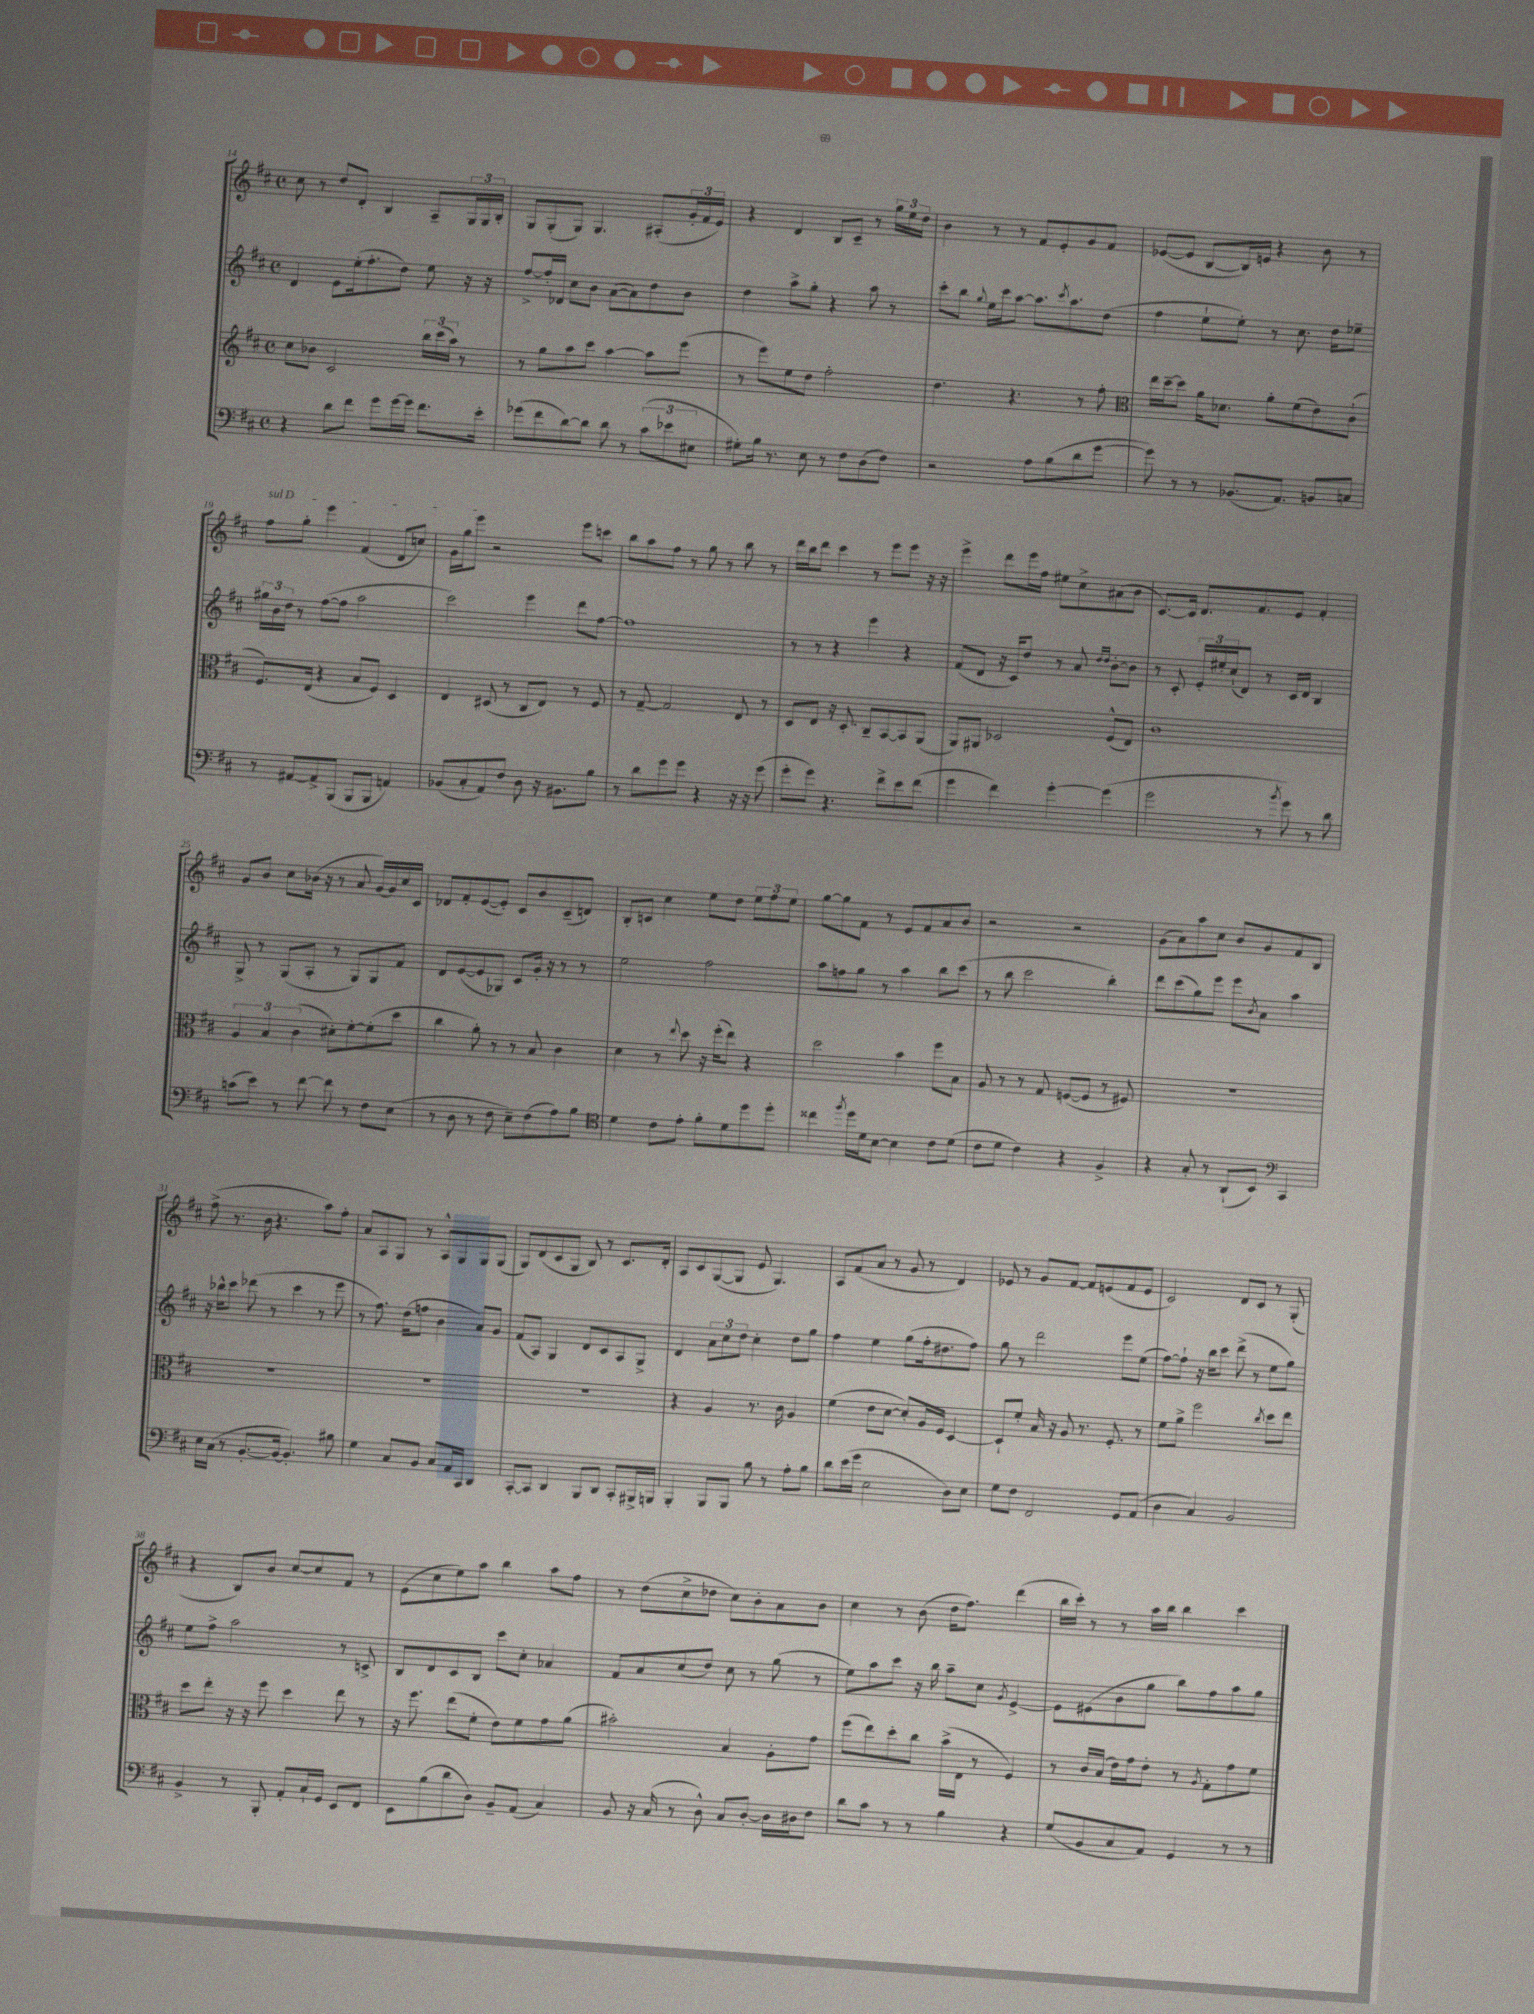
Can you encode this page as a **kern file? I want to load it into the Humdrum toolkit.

**kern	**kern	**kern	**kern
*part4	*part3	*part2	*part1
*staff4	*staff3	*staff2	*staff1
*clefF4	*clefG2	*clefG2	*clefG2
*k[f#c#]	*k[f#c#]	*k[f#c#]	*k[f#c#]
*M4/4	*M4/4	*M4/4	*M4/4
*met(c)	*met(c)	*met(c)	*met(c)
=14	=14	=14	=14
4r	8cc#\L	4d/	8cc#\
.	8b-X\J	.	8r
8d\L	2c#/	8e\L	8dd/L
8f#\J	.	(16ee'\k	8d'/J
.	.	8.ff#'\	.
8g\L	.	.	4B/
[16g\L	.	8dd\J)	.
16g\JJ]	.	.	.
8.f#\L	24bb\LL	8ee\	8A~/L
.	(24ccc#\	.	.
.	24aa\JJ)	.	.
.	8r	16r	24G/L
.	.	.	24G/
16e'\Jk	.	16r	.
.	.	.	24B'/JJ
=15	=15	=15	=15
(8g-X\L	8r	[8ff#^/L	8G/L
8f#\	8gg\L	16ff#'/L]	(8G'/
.	.	16d-X/JJ	.
[8d\)	8aa\	8cc#\L	8G/J)
8d\J]	8ccc#\J	8b\J	4.G/
8d\	[4aa\	([8a\L	.
8r	.	8a\])	.
(12c#\L	8aa\L]	8dd\	(8A#X'/L
12e-X\	.	.	.
.	(8eee\J	8b\J	24g'/L
12E#X\J	.	.	24f#/
.	.	.	24e/JJ)
=16	=16	=16	=16
8G#X'\L)	8r	4dd\	4r
16B\Jk	8eee\L)	.	.
8.r	.	.	.
.	8ee\	8aa^\L	4d/
8E\	8dd\J	8gg'\J	.
8r	2ff#'\	4r	8B/L
8F#\L	.	.	8c#~/J
(8D\	.	8aa\	8r
8F#\J)	.	8r	24gg\LL
.	.	.	24ee\
.	.	.	24dd\JJ
=17	=17	=17	=17
2r	4.dd\	8ccc#'\L	4b\
.	.	8bb\J	.
.	.	8qqgg/	.
.	.	16ee\LL	8r
.	.	16ccc#\J	.
.	4.r	[8aa\J	8r
8A\L	.	8.aa\L]	8f#/L
(8B\	.	.	8e'/
.	.	8qccc#/	.
.	.	8.aa\	.
8d\	8r	.	8g/
[8g\J	8ff#'\	(8dd\J	8f#/J
=18	=18	=18	=18
*	*clefC3	*	*
8g\])	16ee\LL	4ff#\	([8e-X/L
.	[16dd~\J	.	.
8r	8dd\J]	.	8e-/J]
8r	16a\KL	8ee`\L	[8B/L
.	8.d-X\J	.	.
(8.BB-X/L	.	8ee'\J)	16B/L])
.	.	.	16en/JJ
.	8a'\L	8r	4r
8.AA/J)	.	.	.
.	(8f#\	8.cc#\	.
8BBn/L	8e\)	.	8b\
.	.	16dd\KL	.
8Cn/J	(8c#`\J	8ee-X~\J	8r
!!LO:LB:g=z
=19	=19	=19	=19
!	!	!	!LO:TX:a:i:t=sul D
8r	8.F#/L)	24gg#X\LL	8ff#\L
.	.	24b\	.
.	.	24dd\JJ	.
[8AA#X/L	.	8r	8gg'\J
.	(16E/Jk	.	.
8AA#^/]	4r	([8ff#\L	4eee\
(8BBB/J	.	8ff#\J]	.
8BBB/L	8B/L	2aa\	(4f#/
8BBB/J	8F#/J)	.	.
4AAn/)	4D/	.	8d/L
.	.	.	8ccn/J)
=20	=20	=20	=20
(8BB-X/L	4E/	2ccc#\)	16g\LL
.	.	.	16gg\J
8C#'/	.	.	8eee\J
8AA/)	(8D#X/	.	2r
8F#/J	8r	.	.
8D\	8C#/L	4eee\	.
16r	8E/J)	.	.
8.BB#X\L	.	.	.
.	8r	8ddd\L	8eee\L
8B\J	8F#/	[8ff#\J	8cccn\J
=21	=21	=21	=21
8r	8r	1ff#]	8bb\L
8d\L	[8G~/	.	8aa\
8g\	2G/]	.	8ff#\J
8g\J	.	.	8r
4r	.	.	8gg\
.	.	.	8r
16r	8E/	.	8bb\
16r	.	.	.
(8g\	8r	.	8r
=22	=22	=22	=22
8g'\L	8D/L	8r	16ddd\LL
.	.	.	16bb\J
8g\J)	8E/J	8r	8ddd\J
4.r	16r	4r	4ccc#\
.	8.D'/	.	.
.	8C#~/L	4eee\	8r
8f#^\L	[8BB/	.	8eee\L
8e\	8BB/]	4r	8eee\J
(8f#\J	(8AA/J	.	16r
.	.	.	16r
=23	=23	=23	=23
4g\	8AA/L)	(8f#/L	4eee^\
.	8AA#X/J	8d/J	.
4f#\)	2D-X/	16r	8ddd\L
.	.	16c#/KL)	.
.	.	8dd/J	16eee\L
.	.	.	16ff#\JJ
[4g'\	.	8r	8ee#X\L
.	.	8a/	8cc#^\
.	.	16qqdd/LL	.
.	.	16qqdd/JJ	.
(4g\]	(8F#^^/L	[8b'\L	(8a#X\
.	8E/J)	8b\J]	8b\J
=24	=24	=24	=24
2g\	1c#	8r	[8.c#/L)
.	.	8c#'/	.
.	.	.	16c#/Jk]
.	.	24e'/LL	8.d/L
.	.	24ee#X'/	.
.	.	(24cc#`/J	.
.	.	8d/J)	.
.	.	.	8.f#/
8r	.	8r	.
8qb/	.	.	.
8g\)	.	16c#/LL	8e/J
.	.	16d/JJ	.
8r	.	4B/	4f#'/
8d\	.	.	.
!!LO:LB:g=z
=25	=25	=25	=25
(8cn\L	6A/	8G^/	8g/L
8e\J)	.	8r	8b/J
.	6B/	.	.
8r	.	(8G/L	8cc#\L
.	(6c#\	.	.
[8f#\	.	8A'/J	(16b-X\Jk
.	.	.	16r
8f#\]	8d#X'\L)	8r	8r
8r	[8f#'\	8G/L)	8a/
8F#\L	(8f#'\]	8G/	[16g/LL)
.	.	.	16g/]
(8E\J	8dd\J	8f#/J	16cc#/
.	.	.	16c#/JJ
=26	=26	=26	=26
8r	4cc#\	8d/L	8d-X/L
8D\	.	([8e/	8f#'/
8r	8a'\)	8e/]	([8e/
8F#\	8r	8G-X/J)	8e'/J])
8E~\L)	8r	8c#/L	8c#/L
(8F#\	8B/	16g'/Jk	8b/
.	.	16r	.
8A\)	4c#\	8r	(8c#~/
8B\J	.	8r	8dn/J)
=27	=27	=27	=27
*clefC4	*	*	*
4d\	4d\	2ee\	8B'/L
.	.	.	8cn/J
8c#\L	8r	.	4cc#\
.	8qqee/	.	.
8e'\J	8dd\	.	.
8f#'\L	16r	2ff#\	8ee\L
.	(16ff#'\KL	.	.
8d\	8ee\J)	.	8dd\J
8dd\	4r	.	12ee\L
.	.	.	12ff#\
8dd'\J	.	.	.
.	.	.	12ee\J
=28	=28	=28	=28
4cc##X\	2dd\	8aa\L	[8gg\L
.	.	8ffn\	8gg\]
8qff#/	.	.	.
16dd\LL	.	8gg\J	8f#\J
16d\J	.	.	.
[8B\J	.	8r	8r
4B\]	4b\	4aa\	8e/L
.	.	.	8f#/
8c#\L	8ff#\L	8bb\L	8a/
(8d\J	8B\J	(8ccc#\J	8b/J
=29	=29	=29	=29
8c#\L	8A/	8r	2r
8d\J	8r	8bb\	.
4c#\)	8r	2ccc#\	.
.	8G/	.	.
4r	([8Fn/L	.	2r
.	8F/J]	.	.
4F#^/	8r	4bb'\)	.
.	8F#X/)	.	.
=30	=30	=30	=30
4r	1r	8ddd\L	(8g\L
.	.	(8ccc#\	8a\)
8G'/	.	8gg\)	8aa\
8r	.	8eee\J	8cc#\J
(8AA`/L	.	8eee\L	8b/L
.	.	8qb/	.
8BB/J)	.	8a\J	8g/
*clefF4	*	*	*
4CC#/	.	4aa\	8f#/
.	.	.	8B/J
!!LO:LB:g=z
=31	=31	=31	=31
16E\LL	1r	16r	(8ff#^\
(16C#\JJ	.	16bb-X^^\KL	.
8r	.	8ccc#\J	8.r
[8.BB'/L	.	(8ddd-X\	.
.	.	.	16b\
.	.	8r	4.r
16BB/Jk_	.	.	.
4.BB'/])	.	4ccc#\	.
.	.	8r	8aa\L)
8B#X\	.	8eee\	8ff#'\J
=32	=32	=32	=32
4G\	1r	8r	8a/L
.	.	8.ff#\)	8A/
8C#/L	.	.	8G/J
.	.	(16dd\KL	.
8BB/J	.	8ffn\J	8r
8C#/L	.	4b\	8A^^/L
16AA/L	.	.	8G/
16CC#/JJ	.	.	.
4DD/	.	8a/L)	8G/
.	.	8g/J	(8G/J
=33	=33	=33	=33
[8CC#'/L	1r	(8f#/L	8G/L)
8CC#/J]	.	8A/J)	(8d/
4DD/	.	4G/	8c#/
.	.	.	8G/J
8BBB/L	.	8d/L	8B/)
8DD/J	.	8c#/	8r
8CC#'/L	.	8A/	8.c#/L
16BBB#X^/L	.	8G^/J	.
16BBBn/JJ	.	.	16d'/Jk
=34	=34	=34	=34
4BBB'/	4r	4d/	8A/L
.	.	.	8c#/
8BBB/L	4A/	12a\L	([8G/
.	.	12cc#\	.
8BBB/J	.	.	8G/J]
.	.	12dd\J	.
8B\	8.r	4cc#'\	8e/
8r	.	.	4.G/)
.	16c#\	.	.
8A'\L	4A/	8dd\L	.
8B\J	.	8gg\J	.
=35	=35	=35	=35
8d\L	(4f#\	4ff#\	8A/L
(16e\L	.	.	(8f#/
16g\JJ	.	.	.
2E\	8e\L	4ee\	8a/J
.	[8d\J	.	8r
.	8d'/L])	(8gg\L	8g/
.	16A/L	16ff#'\k	8r
.	16F#/JJ	8.dd#X\	.
8D\L)	[4D/	.	4d/)
8E\J	.	8ff#\J)	.
=36	=36	=36	=36
8G\L	8D`/L]	8gg\	8e-X/
8F#\J	8f#'/J	8r	8r
2FF#/	16B/	2ddd\	8g/L
.	16r	.	.
.	8A/	.	[8f#/J
.	8.r	.	8f#/L]
.	.	.	(8en/
.	8.F#'/	.	.
8GG/L	.	8eee\L	8f#/
(8AA/J	8r	(8ee\J	8e/J
=37	=37	=37	=37
4D\	8f#\L	[8ff#\L)	2c#/)
.	8a^\J	8ff#`\J]	.
4C#/)	2ff#\	16r	.
.	.	16bb\KL	.
.	.	8ccc#\J	.
2BB/	.	(8ddd^\	8d/L
.	.	8r	8c#/J
.	8qcc#/	.	.
.	8dd\L	8ee\L	8r
.	8ee\J	8gg\J)	(8G'/
!!LO:LB:g=z
=38	=38	=38	=38
4BB^/	8dd\L	8ee\L	4r
.	8ee'\J	8ff#^\J	.
8r	16r	2aa\	8B/L)
.	16r	.	.
8BBB'/	8ff#\	.	8b/J
8AA'/L	4dd\	.	[8cc#/L
16C#`/L	.	.	8cc#/]
16GG/JJ	.	.	.
8EE/L	8ee\	8r	8f#/J
8FF#/J	8r	8cn^/	8r
=39	=39	=39	=39
8EE\L	16r	8B/L	(8e\L
.	8.ff#\	.	.
(8B\	.	8d/	8cc#\
8d\	(8ee\L	8c#/	8ee\)
8D\J)	8f#'\J	8B/J	8aa\J
8BB~/L	8e\L)	8ccc#\L	4bb\
(8AA/J	8f#\	8cc#'\J	.
4C#/)	8g\	4a-X/	8aa\L
.	(8a\J	.	8ff#\J
=40	=40	=40	=40
8BB/	2b#X'\)	8f#/L	8r
16r	.	8a/	(8dd\L
(16C#/	.	.	.
8r	.	(8cc#/	8cc#^\
8D^^\)	.	8dd/J)	8dd-X\J
8C#/L	4B/	8cc#\	8cc#\L)
[8D'/J	.	8r	8b'\
16D\LL]	8A'\L	(8gg\	8a\
16D#X\J	.	.	.
8F#\J	8g\J	8r	8b\J
=41	=41	=41	=41
8d\L	(8ff#\L	8ee\L)	4cc#\
8c#\J	8ee\)	8aa\	.
8r	8dd'\	8ccc#\J	8r
8r	8cc#\J	16r	(8b\
.	.	16bb\	.
4B\	(16b^\LL	8aa~\L	16dd\KL
.	16E\JJ	.	8.ff#\J)
.	8r	8cc#\J	.
.	.	8qg/	.
4r	4F#/)	[4e^/	(4ddd\
=42	=42	=42	=42
(8G/L	8r	8e\L]	16bb\LL
.	.	.	16ccc#'\JJ)
8BB/	16c#/LL	(8e#X\	8r
.	(16B/JJ	.	.
8C#/	16e\LL)	8b\	8r
.	16g\J	.	.
8AA/J)	8e'\J	8gg\J	16aa\LL
.	.	.	16bb\JJ
4GG/	8r	8bb\L)	4bb\
.	8qA/	.	.
.	8G'\L	8ff#\	.
8r	8g\	8aa\	4ccc#\
8r	8f#\J	8gg\J	.
==	==	==	==
*-	*-	*-	*-
